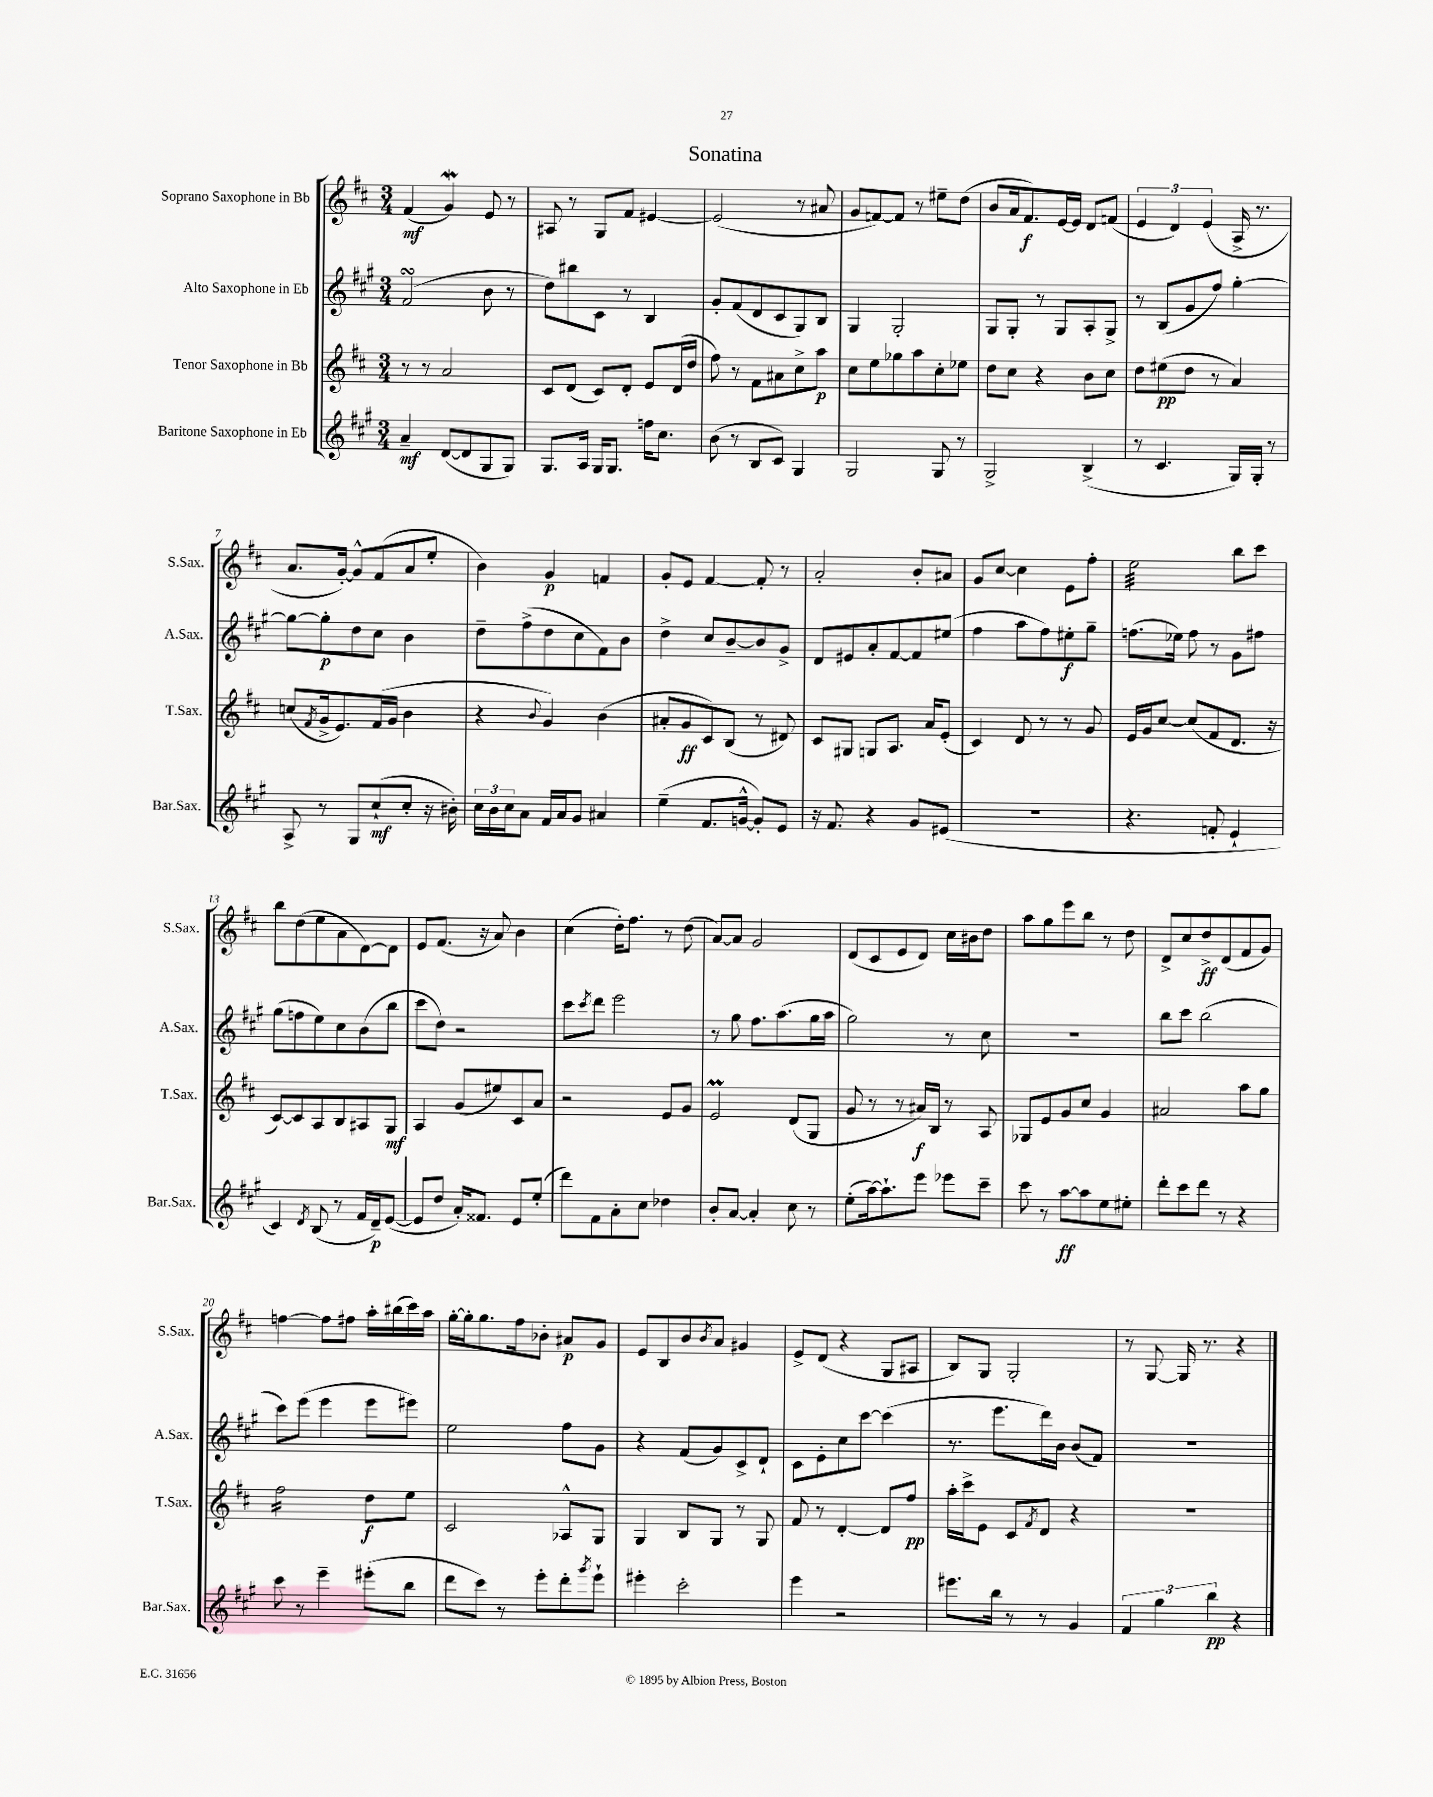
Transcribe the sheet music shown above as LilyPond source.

\header { title = "Sonatina" }
<<
\new StaffGroup <<
\new Staff = "s0" \with { instrumentName = "Soprano Saxophone in Bb" shortInstrumentName = "S.Sax." } {
    \clef treble \key d \major \numericTimeSignature \time 3/4
    fis'4\mf( g'4\mordent) e'8 r8 |
    ais8 r8 g8 fis'8 eis'4~ |
    eis'2( r8 ais'8 |
    g'8 f'8~) f'8 r8 eis''8-- d''8( |
    b'8 a'16 fis'8.\f) e'16~ e'16 d'8 f'8( |
    \tuplet 3/2 { e'4 d'4) e'4( } a16-> r8. |
    a'8. g'16~-.) g'8-^ fis'8( a'8 e''8-. |
    b'4) g'4\p f'4 |
    g'8-. e'8 fis'4~ fis'8-. r8 |
    a'2-. b'8-. ais'8 |
    g'8 cis''8~ cis''4 e'8 fis''8-. |
    e''2:32 b''8 cis'''8 |
    b''8 d''8( e''8 a'8 d'8~) d'8 |
    e'8 fis'8.( r16 a'8) b'4 |
    cis''4( d''16-.) fis''8. r8 d''8( |
    a'8~) a'8 g'2 |
    d'8( cis'8 e'8 d'8) cis''16 bis'16 d''8 |
    a''8 g''8 e'''8 b''8 r8 d''8 |
    d'8-> cis''8 d''8->\ff d'8( fis'8 g'8) |
    f''4~ f''8 fis''8 a''16-. bis''16( cis'''16) a''16 |
    g''16~-. g''16-. g''8. fis''16 bes'8-. ais'8\p g'8 |
    e'8 b8 b'8 \acciaccatura { b'8 } a'8 gis'4 |
    e'8-> d'8( r4 g8 ais8 |
    b8) g8 g2-. |
    r8 g8~ g16 r8. r4 \bar "|." |
}
\new Staff = "s1" \with { instrumentName = "Alto Saxophone in Eb" shortInstrumentName = "A.Sax." } {
    \clef treble \key a \major \numericTimeSignature \time 3/4
    fis'2\turn( b'8 r8 |
    d''8) bis''8 cis'8 r8 b4 |
    gis'8-. fis'8( d'8 cis'8 gis8) b8 |
    gis4 gis2-. |
    gis8 gis8-. r8 gis8 a8-. gis8-> |
    r8 b8( gis'8 fis''8) gis''4~-. |
    gis''8~ gis''8-.\p d''8 cis''8 b'4 |
    d''8-- fis''8->( d''8 cis''8 fis'8) b'8 |
    d''4-> cis''8 b'8~-- b'8 gis'8-> |
    d'8 eis'8 a'8-. fis'8~ fis'8 eis''8( |
    fis''4 a''8 fis''8) eis''8-.\f gis''8-- |
    f''8.( ees''16) f''8 r8 gis'8 fis''8 |
    gis''8( f''8 e''8) cis''8 b'8( b''8 |
    cis'''8 d''8) r2 |
    cis'''8 \acciaccatura { cis'''8 } d'''8 e'''2 |
    r8 gis''8 fis''8. a''8.( gis''16 a''16 |
    gis''2) r8 cis''8 |
    R2. |
    b''8 cis'''8 b''2( |
    cis'''8) e'''8( e'''4 e'''8 eis'''8) |
    e''2 fis''8 gis'8 |
    r4 fis'8( gis'8) cis'8-> d'8-! |
    cis'8 e'8-. cis''8 cis'''8~ cis'''4( |
    r8. e'''8. d'''16) b'16 b'8( fis'8) |
    R2. \bar "|." |
}
\new Staff = "s2" \with { instrumentName = "Tenor Saxophone in Bb" shortInstrumentName = "T.Sax." } {
    \clef treble \key d \major \numericTimeSignature \time 3/4
    r8 r8 a'2 |
    cis'8 d'8( cis'8) d'8-. e'8 d'16( d''16 |
    fis''8) r8 fis'8 ais'8 cis''8-> a''8\p |
    cis''8 e''8 ges''8 a''8 cis''8-. ees''8 |
    d''8 cis''8 r4 b'8 cis''8 |
    d''8 eis''8\pp( d''8 r8 a'4) |
    c''8( \acciaccatura { fis'8 } g'16-> e'8.) fis'16( g'16 b'4 |
    r4 \appoggiatura { b'8 } g'4) b'4( |
    ais'8-. g'8\ff cis'8) b8( r8 dis'8) |
    cis'8 gis8 g8 a8. a'16 e'8-.( |
    cis'4) d'8 r8 r8 g'8 |
    e'16 g'16 cis''8~ cis''8( fis'8 d'8. r16 |
    cis'8~) cis'8 a8 b8 ais8 g8\mf |
    a4 g'8( eis''8) cis'8 a'8 |
    r2 e'8 g'8 |
    e'2\prall d'8( g8 |
    g'8 r8 r8 ais'16\f) b16 r8 a8 |
    ges8 e'8 g'8 cis''8 g'4 |
    ais'2 a''8 g''8 |
    fis''2:16 d''8\f e''8 |
    cis'2 aes8-^ g8 |
    g4 b8 g8 r8 g8 |
    fis'8 r8 d'4~-. d'8 fis''8\pp |
    a''16-. cis'''16-> e'8 cis'8 \acciaccatura { fis'8 } d'8 r4 |
    R2. \bar "|." |
}
\new Staff = "s3" \with { instrumentName = "Baritone Saxophone in Eb" shortInstrumentName = "Bar.Sax." } {
    \clef treble \key a \major \numericTimeSignature \time 3/4
    a'4--\mf d'8~( d'8 gis8 gis8) |
    gis8. a16 gis16 gis8. f''16 cis''8. |
    b'8( r8 b8 cis'8) gis4 |
    gis2 gis8 r8 |
    gis2-> b4->( |
    r8 cis'4. gis16) gis16-. r8 |
    a8-> r8 gis8 cis''8-!\mf( cis''8-. r16 bis'16-.) |
    \tuplet 3/2 { cis''16 b'16 cis''16 } a'8 fis'16 a'16 gis'8 ais'4 |
    e''4--( fis'8. g'16~-^ g'8-.) e'8 |
    r16 fis'8. r4 gis'8 eis'8( |
    R2. |
    r4. f'8-. e'4-! |
    cis'4) \acciaccatura { d'8 } b8( r8 fis'16 d'16--\p) e'8~( |
    e'8 d''8 a'16-.) fisis'8. e'8 e''8-.( |
    d'''8) fis'8 a'8-. cis''8 des''4 |
    b'8-. a'8~ a'4-. cis''8 r8 |
    e''8-.( a''16~) a''8.-! e'''8 ees'''8 cis'''8-- |
    cis'''8 r8 a''8~\ff a''8 e''8 eis''8-. |
    d'''8-. cis'''8 d'''8 r8 r4 |
    cis'''8 r8 e'''4-- eis'''8-.( b''8 |
    d'''8 cis'''8) r8 e'''8-. d'''8-. \acciaccatura { gis'''8 } e'''8-! |
    eis'''4-. cis'''2-. |
    e'''4 r2 |
    eis'''8. b''16 r8 r8 gis'4 |
    \tuplet 3/2 { fis'4 gis''4 b''4\pp } r4 \bar "|." |
}
>>
>>
